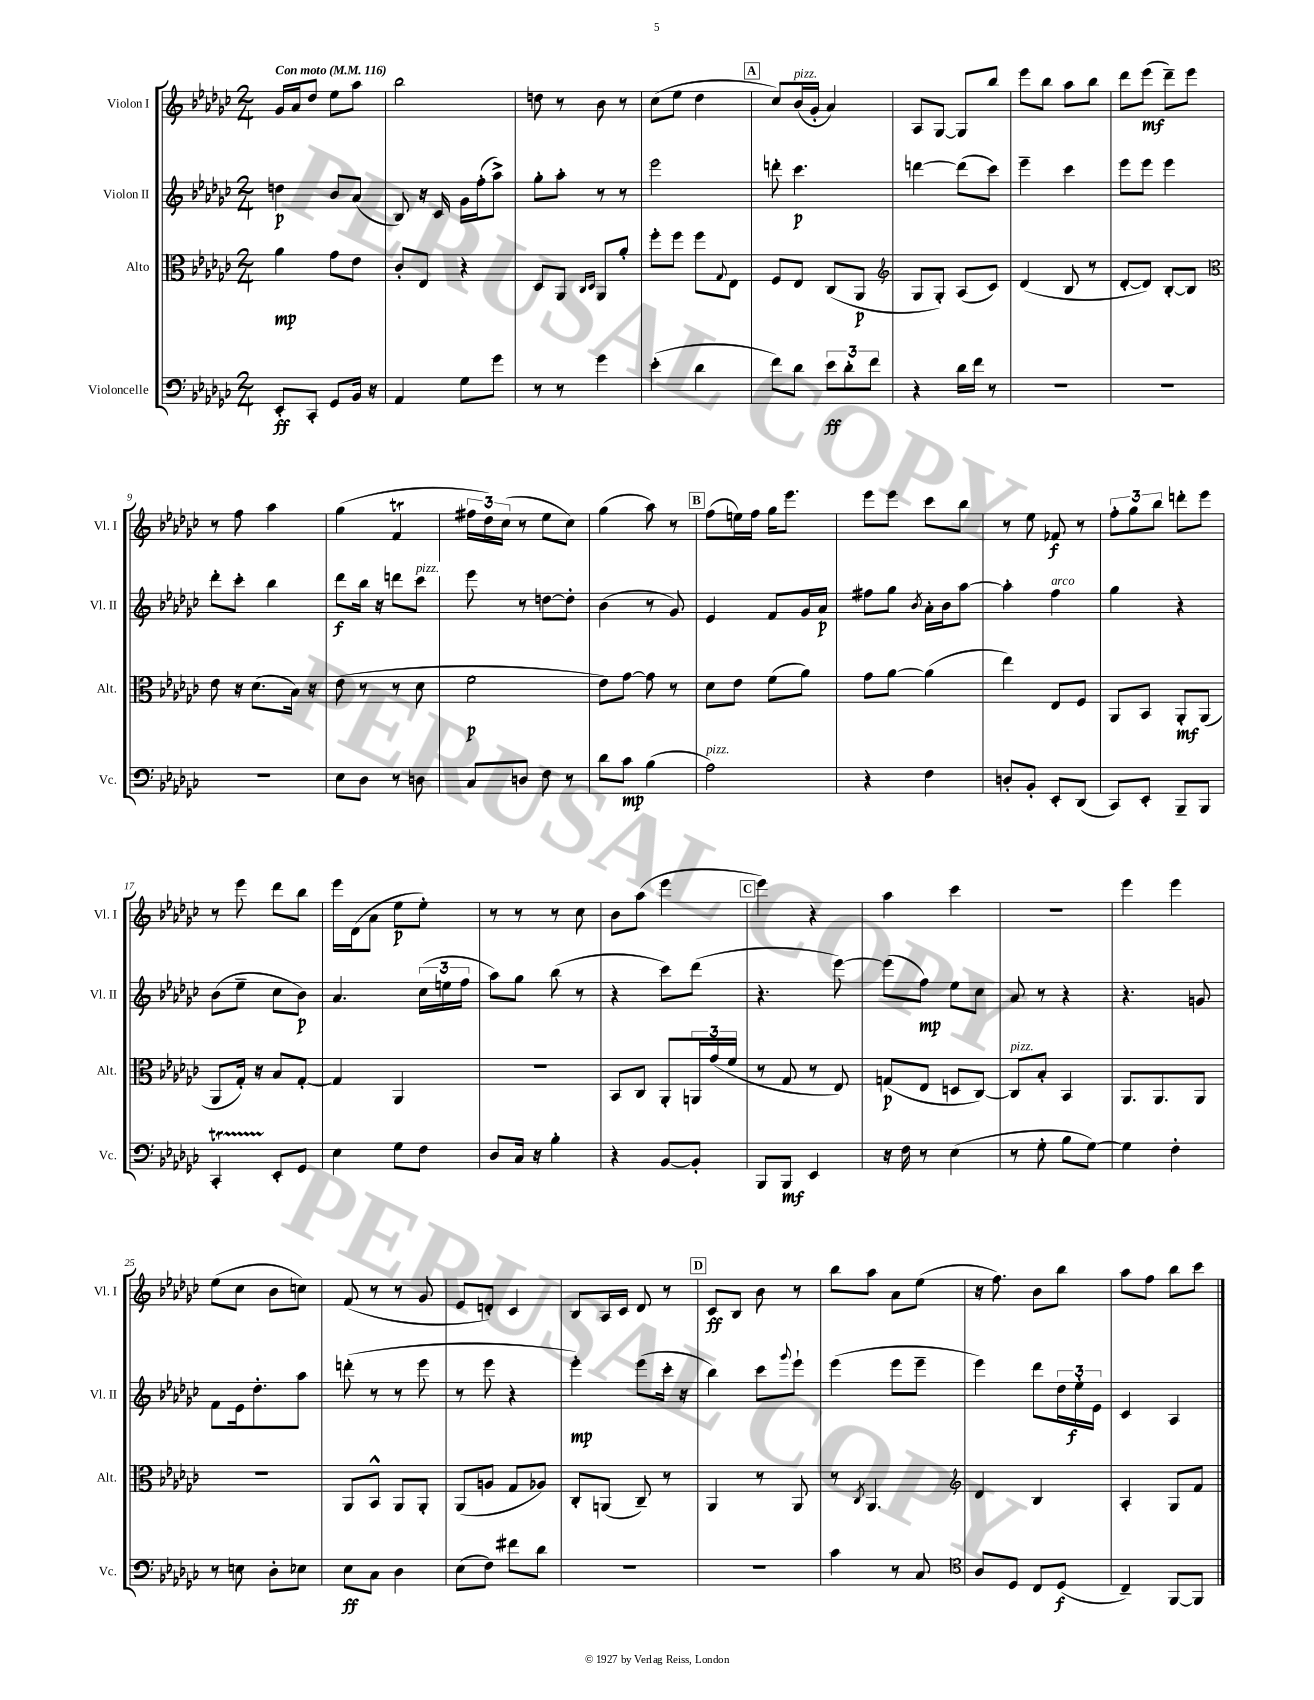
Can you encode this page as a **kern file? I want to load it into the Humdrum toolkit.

**kern	**kern	**kern	**kern
*staff4	*staff3	*staff2	*staff1
*clefF4	*clefC3	*clefG2	*clefG2
*k[b-e-a-d-g-c-]	*k[b-e-a-d-g-c-]	*k[b-e-a-d-g-c-]	*k[b-e-a-d-g-c-]
*M2/4	*M2/4	*M2/4	*M2/4
*MM116	*MM116	*MM116	*MM116
8EE-'/L	4a-\	4dd\	16g-/LL
.	.	.	16a-/J
8CC-'/J	.	.	8dd-/J
8GG-/L	8g-\L	8b-/L	8ee-\L
16BB-/Jk	8e-\J	(8a-/J	8aa-\J
16r	.	.	.
=	=	=	=
4AA-/	8c-'/L	8B-/)	2bb-\
.	8E-/J	16r	.
.	.	16c-/	.
8G-\L	4r	16g-\LL	.
.	.	(16ff'\J	.
8g-\J	.	8aa-^\J)	.
=	=	=	=
8r	8D-/L	8gg-'\L	8dd\
8r	8AA-/J	8aa-'\J	8r
.	16qqC-/LL	.	.
.	16qqD-/JJ	.	.
4g-\	8AA-/L	8r	8b-\
.	8a-'/J	8r	8r
=	=	=	=
(4e-'\	8ff'\L	2eee-\	(8cc-\L
.	8ff\J	.	8ee-\J
4d-\	8ff\L	.	4dd-\
.	8qqG-/	.	.
.	8E-\J	.	.
=	=	=	=
8f\L)	8F/L	8ddd'\	8cc-/L)
8d-\J	8E-/J	4.ccc-\	(16b-/L
.	.	.	16g-'/JJ
12e-\L	(8C-/L	.	4a-/)
12d-'\	.	.	.
.	8AA-/J	.	.
12f\J	.	.	.
=	=	=	=
*	*clefG2	*	*
4r	8G-/L	[4ddd\	8A-/L
.	8G-'/J)	.	[8G-/J
16d-\LL	(8A-/L	(8ddd\]L	8G-/]L
16f\JJ	.	.	.
8r	8c-/J)	8ccc-\J)	8bb-/J
=	=	=	=
2r	(4d-/	4eee-~\	8eee-\L
.	.	.	8bb-\J
.	8B-/	4ccc-\	8aa-\L
.	8r	.	8bb-\J
=	=	=	=
2r	[8d-'/L	8eee-\L	8ddd-\L
.	8d-/]J)	8eee-\J	(8eee-\J
.	[8B-'/L	4eee-\	8ddd-~\L)
.	8B-/]J	.	8eee-\J
=	=	=	=
*	*clefC3	*	*
2r	8e-\	8ddd-'\L	8r
.	16r	8ccc-'\J	8ff\
.	(8.d-\L	.	.
.	.	4bb-\	4aa-\
.	16B-\Jk)	.	.
.	16r	.	.
=	=	=	=
8E-\L	(8e-\	8ddd-\L	(4gg-\
8D-\J	8r	16bb-\Jk	.
.	.	16r	.
8r	8r	8ddd\L	4f/
8D\	8d-\	8ccc-\J	.
=	=	=	=
8C-/L	2f\	8eee-\	24ff#\LL
.	.	.	24dd-\)
.	.	.	(24cc-\JJ
8D/J	.	8r	8r
8F\	.	[8dd\L	8ee-\L
8r	.	8dd'\]J	8cc-\J)
=	=	=	=
8d-\L	8e-\L)	(4b-\	(4gg-\
8c-\J	[8g-\J	.	.
(4B-\	8g-\]	8r	8aa-\)
.	8r	8g-/)	8r
=	=	=	=
2A-\)	8d-\L	4e-/	(8ff\L
.	8e-\J	.	16ee\L)
.	.	.	16ff\JJ
.	(8f\L	8f/L	16gg-\LK
.	.	.	8.eee-\J
.	8a-\J)	16g-/L	.
.	.	16a-/JJ	.
=	=	=	=
4r	8g-\L	8ff#\L	8eee-\L
.	[8a-\J	8gg-\J	8eee-\J
.	.	8qb-/	.
4F\	(4a-\]	16a-'\LL	8ccc-\L
.	.	16b-\J	.
.	.	[8aa-\J	8bb-\J
=	=	=	=
8D'/L	4ee-\)	4aa-'\]	8r
8BB-'/J	.	.	8ee-\
8EE-'/L	8E-/L	4ff\	8f-/
(8DD-/J	8F/J	.	8r
=	=	=	=
8CC-/L)	8AA-/L	4gg-\	12ff'\L
.	.	.	12gg-\
8EE-'/J	8BB-/J	.	.
.	.	.	12bb-\J
8BBB-~/L	8AA-'/L	4r	8ddd'\L
8BBB-/J	(8AA-/J	.	8eee-\J
=	=	=	=
4CC-'/	8AA-/L	(8b-\L	8r
.	16G-'/Jk)	8ee-~\J	8eee-\
.	16r	.	.
8EE-'/L	8B-/L	8cc-\L	8ddd-\L
8GG-/J	[8G-'/J	8b-\J)	8bb-\J
=	=	=	=
4E-\	4G-/]	4.a-/	16eee-\LL
.	.	.	(16d-\J
.	.	.	8a-\J
8G-\L	4AA-/	.	8ee-\L
8F\J	.	(24cc-\LL	8ee-'\J)
.	.	24ee\	.
.	.	24ff\JJ	.
=	=	=	=
8D-/L	2r	8aa-\L)	8r
16C-/Jk	.	8gg-\J	8r
16r	.	.	.
4B-'\	.	(8bb-\	8r
.	.	8r	8cc-\
=	=	=	=
4r	8BB-/L	4r	8b-\L
.	8C-/J	.	(8aa-\J
[8BB-/L	8AA-'/L	8ccc-\L)	4eee-\
8BB-'/]J	24AA/L	(8ddd-\J	.
.	(24g-/	.	.
.	24f/JJ	.	.
=	=	=	=
8BBB-/L	8r	4.r	4eee-\)
8BBB-/J	8G-/	.	.
4EE-/	8r	.	4r
.	8E-/)	[8eee-\)	.
=	=	=	=
16r	(8G/L	(8eee-\]L	4aa-\
16F\	.	.	.
8r	8E-/J	8ff\J)	.
(4E-\	8D/L	8ee-\L	4ccc-\
.	[8C-/J)	8cc-\J	.
=	=	=	=
8r	8C-/]L	8a-/	2r
8G-'\	8B-'/J	8r	.
8B-\L	4BB-/	4r	.
[8G-\J)	.	.	.
=	=	=	=
4G-\]	8.AA-/L	4.r	4eee-\
.	8.AA-/	.	.
4F'\	.	.	4eee-\
.	8AA-/J	8g/	.
=	=	=	=
8r	2r	8f\L	(8ee-\L
8E\	.	16e-\k	8cc-\J
.	.	8.dd-'\	.
8D-'\L	.	.	8b-\L
8E-\J	.	8aa-\J	8cc\J)
=	=	=	=
8E-\L	8AA-/L	(8ddd'\	(8f/
8C-\J	8BB-^^/J	8r	8r
4D-\	8AA-/L	8r	8r
.	8AA-'/J	8eee-\	8g-/
=	=	=	=
(8E-\L	(8AA-/L	8r	8e-/L
8F\J)	8A/J	8eee-\	8d'/J)
8f#\L	8G-/L	4r	4c-/
8d-\J	8A-/J)	.	.
=	=	=	=
2r	8C-'/L	4eee-'\)	8B-/L
.	(8AA/J	.	16A-/L
.	.	.	16c-/JJ
.	8C-~/)	(8eee-\L	8d-/
.	8r	16ccc-'\Jk	8r
.	.	16r	.
=	=	=	=
2r	4AA-/	4bb-\)	8c-/L
.	.	.	8B-/J
.	8r	8ccc-\L	8b-\
.	.	8qqggg-/	.
.	8AA-/	8eee-`\J	8r
=	=	=	=
4c-\	8r	(4eee-\	8bb-\L
.	8qC-/	.	.
.	4.AA-/	.	8aa-\J
8r	.	8eee-\L	8a-\L
8C-/	.	8eee-~\J	(8ee-\J
=	=	=	=
*clefC4	*clefG2	*	*
8A-/L	4d-/	4eee-\)	16r
.	.	.	8.ff\)
8D-/J	.	.	.
8C-/L	4B-/	8ddd-\L	8b-\L
(8D-/J	.	24dd-\L	8bb-\J
.	.	24ee-'\	.
.	.	24e-\JJ	.
=	=	=	=
4C-~/)	4A-'/	4c-/	8aa-\L
.	.	.	8ff\J
[8FF/L	8G-/L	4A-/	8bb-\L
8FF/]J	8f/J	.	8ccc-\J
==	==	==	==
*-	*-	*-	*-
